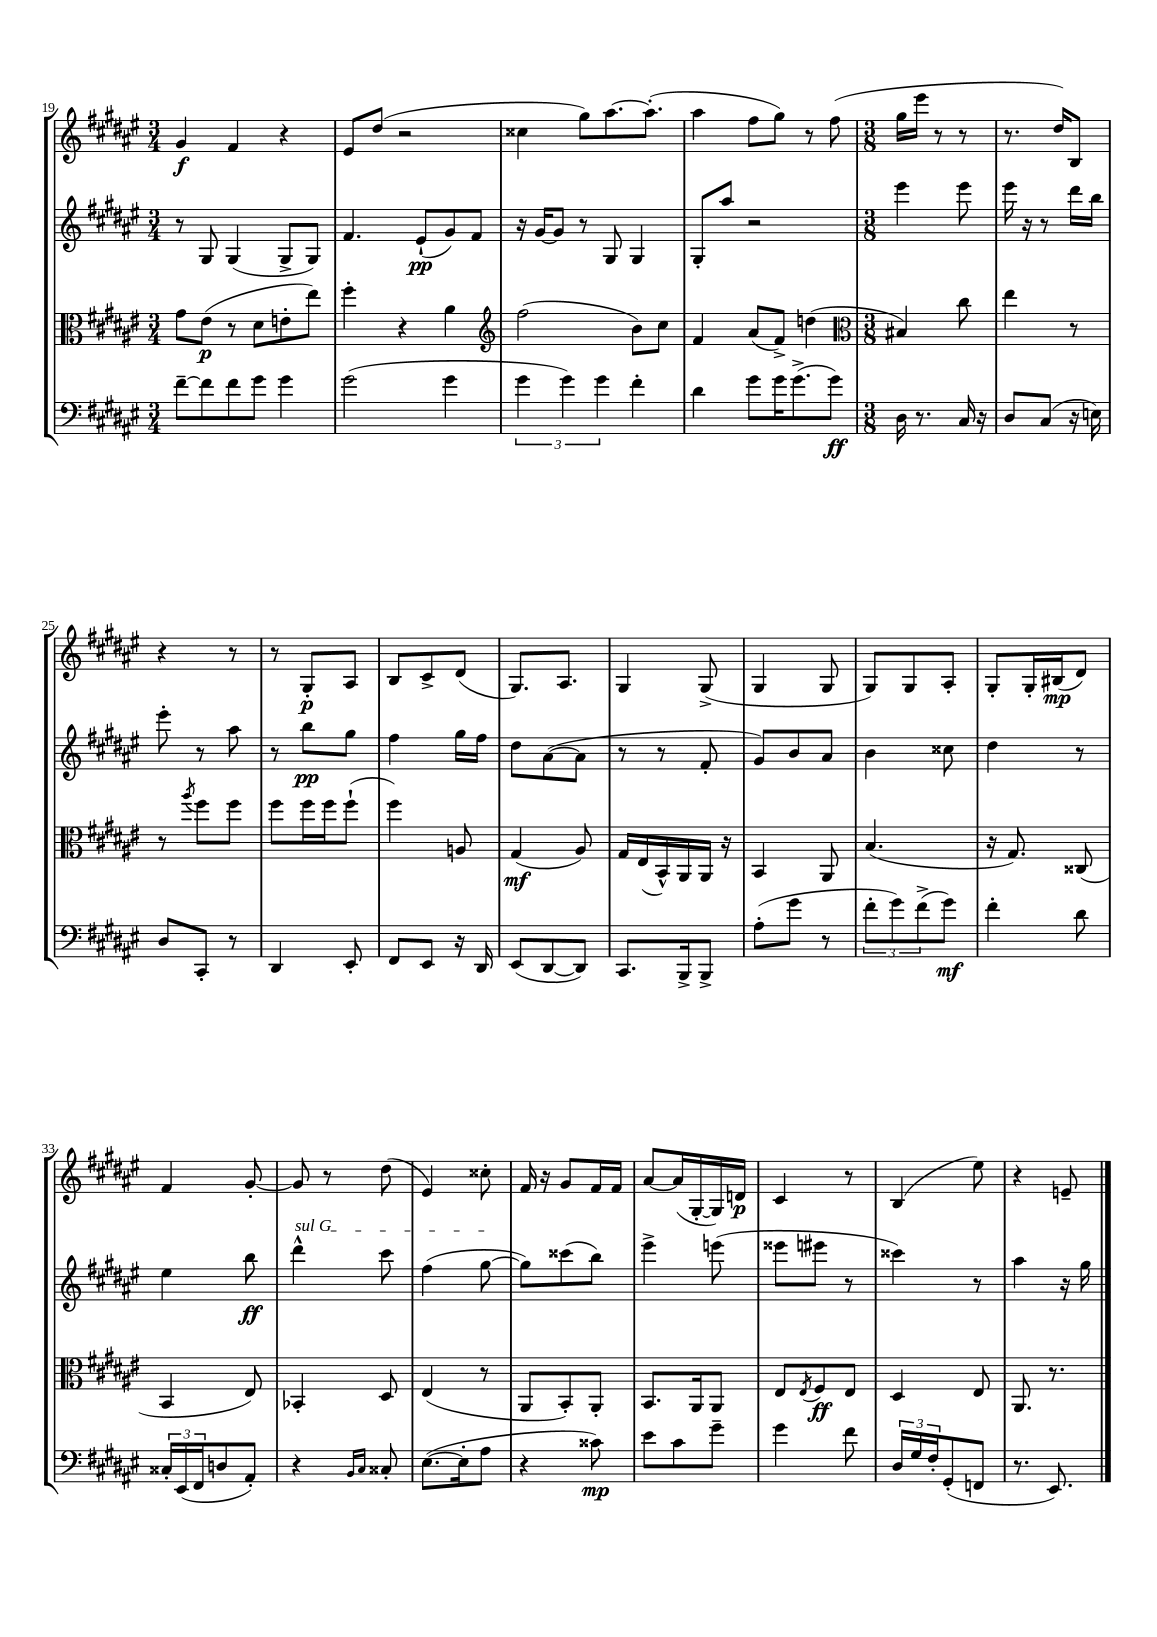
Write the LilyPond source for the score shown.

<<
\new StaffGroup <<
\new Staff = "s0" {
    \clef treble \key fis \major \numericTimeSignature \time 3/4
    gis'4\f fis'4 r4 |
    eis'8 dis''8( r2 |
    cisis''4 gis''8) ais''8.~ ais''8.-.( |
    ais''4 fis''8 gis''8) r8 fis''8( |
    \numericTimeSignature \time 3/8 gis''16 eis'''16 r8 r8 |
    r8. dis''16) b8 |
    r4 r8 |
    r8 gis8-.\p ais8 |
    b8 cis'8-> dis'8( |
    gis8.) ais8. |
    gis4 gis8->( |
    gis4 gis8 |
    gis8) gis8 ais8-. |
    gis8-. gis16-. bis16\mp( dis'8) |
    fis'4 gis'8~-. |
    gis'8 r8 dis''8( |
    eis'4) cisis''8-. |
    fis'16 r16 gis'8 fis'16 fis'16 |
    ais'8~ ais'16( gis16~-. gis16) d'16\p |
    cis'4 r8 |
    b4( eis''8) |
    r4 e'8-- \bar "|." |
}
\new Staff = "s1" {
    \clef treble \key fis \major \numericTimeSignature \time 3/4
    r8 gis8 gis4( gis8-> gis8) |
    fis'4. eis'8-!\pp( gis'8) fis'8 |
    r16 gis'16~ gis'8 r8 gis8 gis4 |
    gis8-. ais''8 r2 |
    \numericTimeSignature \time 3/8 eis'''4 eis'''8 |
    eis'''16 r16 r8 dis'''16 b''16 |
    eis'''8-. r8 ais''8 |
    r8 b''8\pp gis''8 |
    fis''4 gis''16 fis''16 |
    dis''8 ais'8~( ais'8 |
    r8 r8 fis'8-. |
    gis'8) b'8 ais'8 |
    b'4 cisis''8 |
    dis''4 r8 |
    eis''4 b''8\ff |
    \once \override TextSpanner.bound-details.left.text = \markup { \italic "sul G" } dis'''4-^\startTextSpan cis'''8 |
    fis''4( gis''8~\stopTextSpan |
    gis''8) cisis'''8( b''8) |
    eis'''4-> e'''8( |
    eisis'''8 eis'''8 r8 |
    cisis'''4) r8 |
    ais''4 r16 gis''16 \bar "|." |
}
\new Staff = "s2" {
    \clef alto \key fis \major \numericTimeSignature \time 3/4
    gis'8 eis'8\p( r8 dis'8 e'8-. eis''8) |
    fis''4-. r4 ais'4 |
    \clef treble fis''2( b'8) cis''8 |
    fis'4 ais'8( fis'8->) d''4( |
    \numericTimeSignature \time 3/8 \clef alto bis4) cis''8 |
    eis''4 r8 |
    r8 \acciaccatura { ais''8 } fis''8 fis''8 |
    fis''8 fis''16 fis''16 fis''8-!( |
    fis''4) a8 |
    gis4\mf( ais8) |
    gis16 eis16( b,16-^) ais,16 ais,16 r16 |
    b,4 ais,8 |
    b4.( |
    r16 gis8.) cisis8( |
    b,4 eis8) |
    bes,4-. dis8 |
    eis4( r8 |
    ais,8 b,8-.) ais,8-. |
    b,8. ais,16 ais,8 |
    eis8 \acciaccatura { eis8 } fis8\ff eis8 |
    dis4 eis8 |
    ais,8. r8. \bar "|." |
}
\new Staff = "s3" {
    \clef bass \key fis \major \numericTimeSignature \time 3/4
    fis'8~-- fis'8 fis'8 gis'8 gis'4 |
    gis'2( gis'4 |
    \tuplet 3/2 { gis'4 gis'4) gis'4 } fis'4-. |
    dis'4 gis'8 gis'16 gis'8.->( gis'8\ff) |
    \numericTimeSignature \time 3/8 dis16 r8. cis16 r16 |
    dis8 cis8( r16 e16) |
    dis8 cis,8-. r8 |
    dis,4 eis,8-. |
    fis,8 eis,8 r16 dis,16 |
    eis,8( dis,8~ dis,8) |
    cis,8. b,,16-> b,,8-> |
    ais8-.( gis'8 r8 |
    \tuplet 3/2 { fis'8-. gis'8) fis'8->( } gis'8\mf) |
    fis'4-. dis'8 |
    \tuplet 3/2 { cisis16-. eis,16( fis,16 } d8 ais,8-.) |
    r4 \grace { b,16 cis16 } cisis8-. |
    eis8.~( eis16-. ais8 |
    r4 cisis'8\mp) |
    eis'8 cis'8 gis'8-- |
    gis'4 fis'8 |
    \tuplet 3/2 { dis16 gis16 fis16-. } gis,8-.( f,8 |
    r8. eis,8.) \bar "|." |
}
>>
>>
\layout { \context { \Score currentBarNumber = #19 } }
